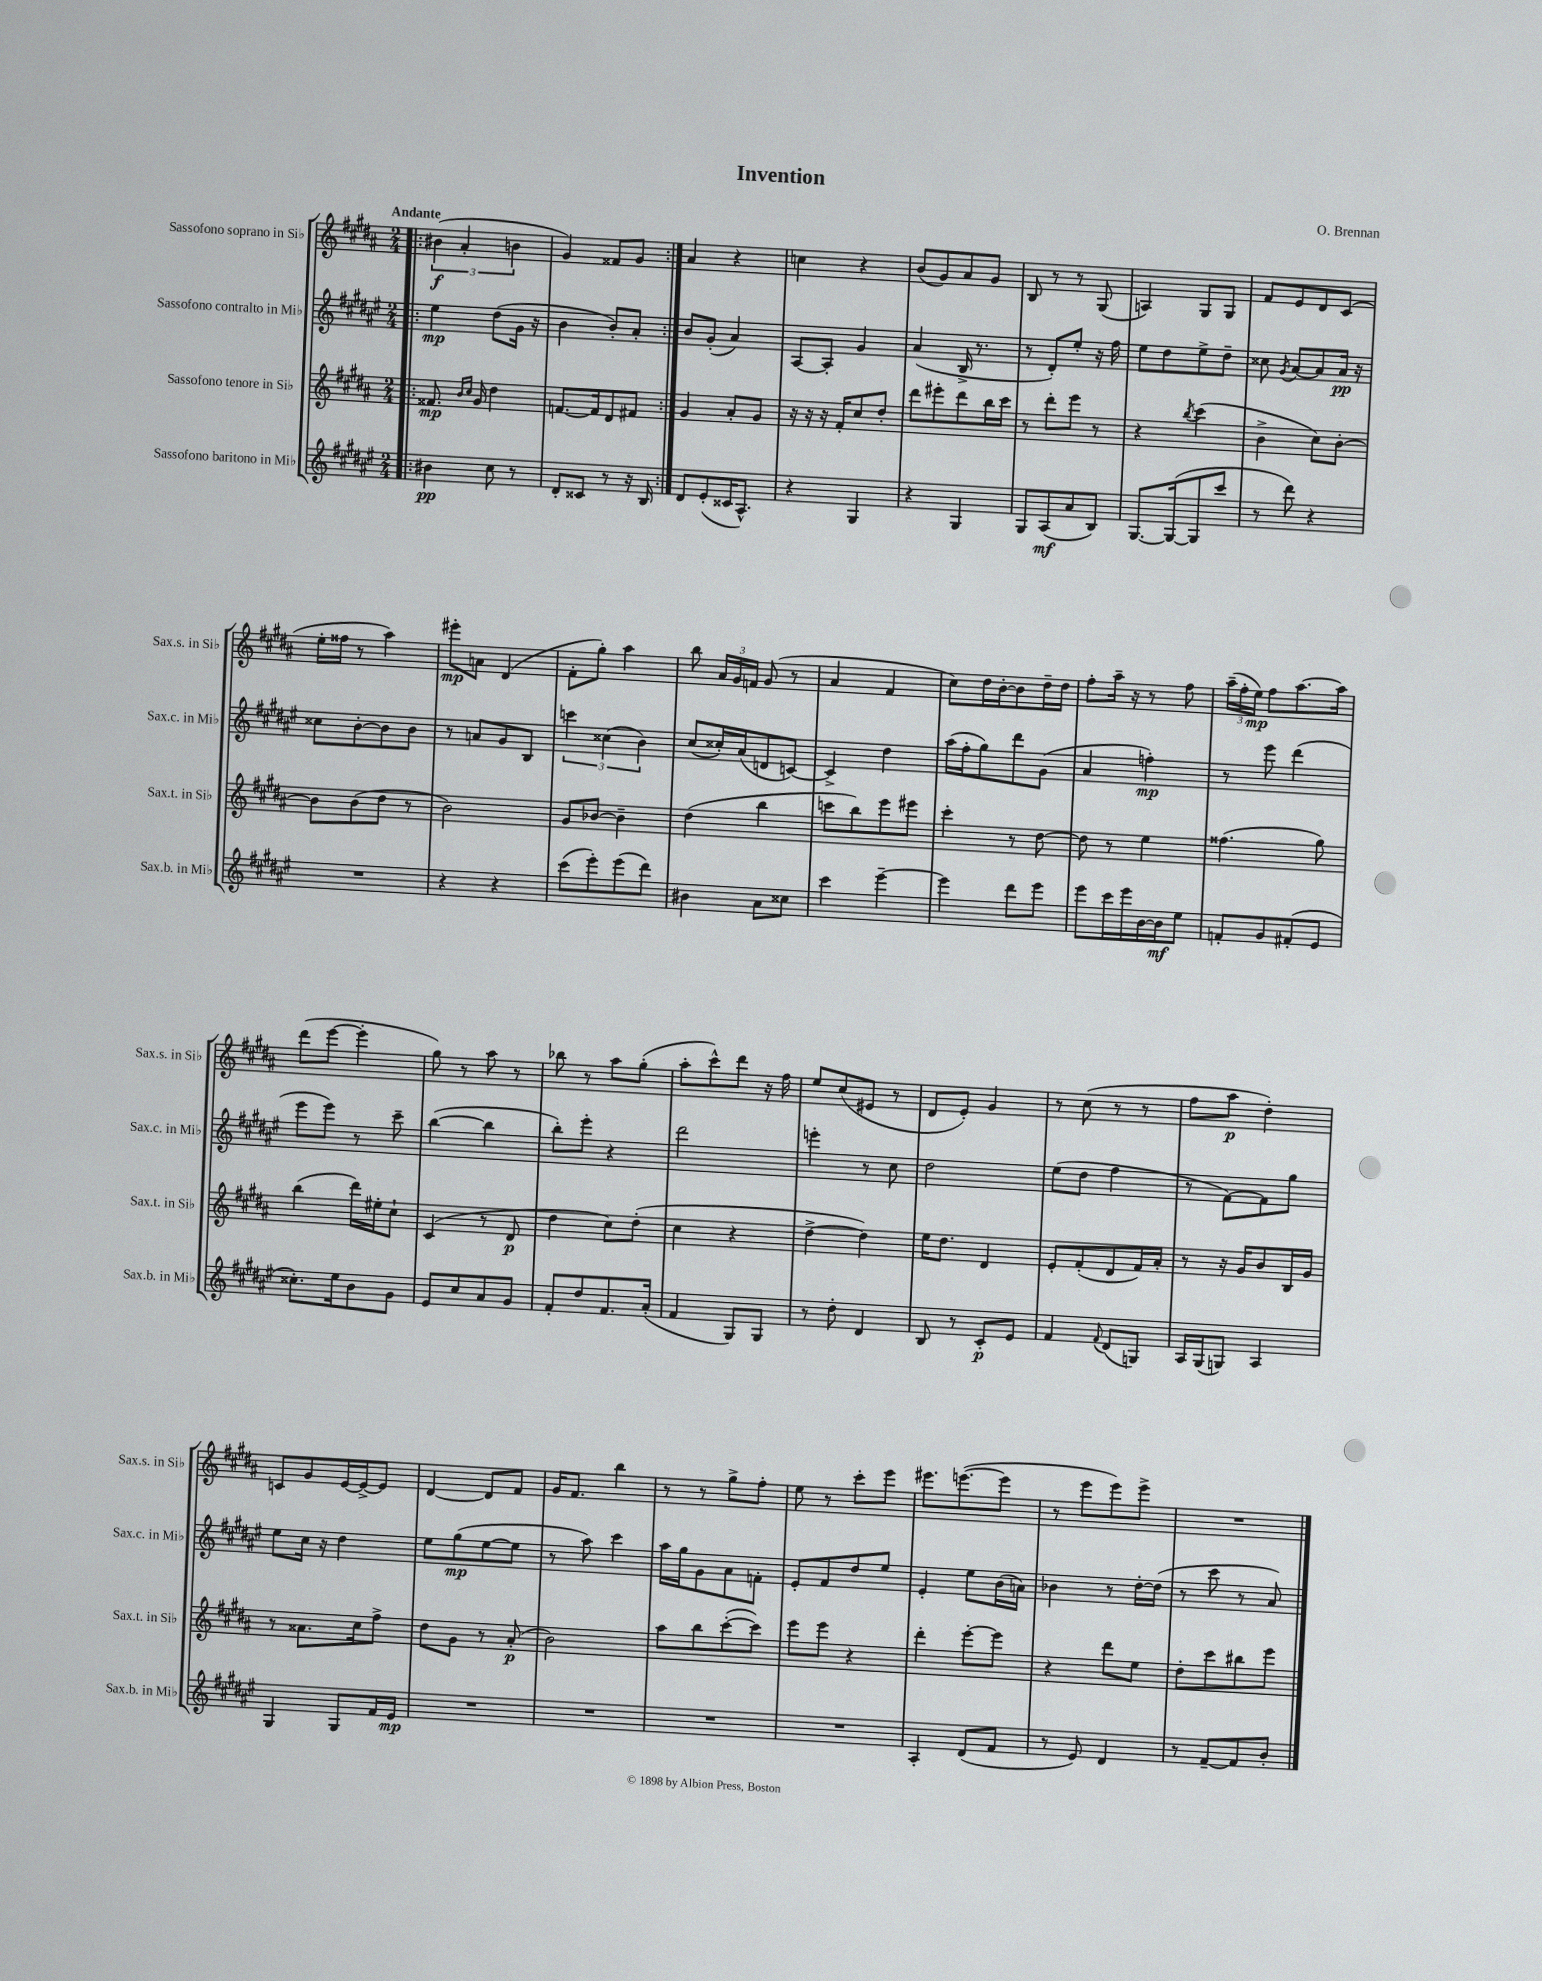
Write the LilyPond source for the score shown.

\header { title = "Invention" composer = "O. Brennan" }
<<
\new StaffGroup <<
\new Staff = "s0" \with { instrumentName = "Sassofono soprano in Sib" shortInstrumentName = "Sax.s. in Sib" } {
    \clef treble \key b \major \numericTimeSignature \time 2/4 \tempo "Andante"
    \autoBeamOff \repeat volta 2 { \bar ".|:" \tuplet 3/2 { bis'4\f( ais'4-. b'4 } |
    gis'4) fisis'8[ gis'8] | }
    ais'4 r4 |
    c''4 r4 |
    b'8[( gis'8) ais'8 gis'8] |
    b8 r8 r8 gis8( |
    a4) gis8[ gis8] |
    fis'8[ e'8 dis'8 cis'8]( |
    e''16[-. fisis''16] r8 ais''4) |
    eis'''8[-.\mp a'8] dis'4( |
    fis'8[-. gis''8]-.) ais''4 |
    b''8 \tuplet 3/2 { ais'16[ gis'16 f'16] } gis'8( r8 |
    ais'4 fis'4 |
    cis''8[) dis''16 b'16~-. b'8 dis''16-- dis''16] |
    fis''8[-. ais''16]-- r16 r8 fis''8 |
    \tuplet 3/2 { ais''16[--( fis''16-. e''16]\mp) } fis''8[ ais''8.~ ais''16] |
    dis'''8[( e'''8]~ e'''4-. |
    gis''8) r8 ais''8 r8 |
    bes''8 r8 ais''8[ gis''8]-.( |
    ais''8[-. cis'''8-^) dis'''8] r16 fis''16 |
    e''8[ cis''8( eis'8] r8 |
    dis'8[ e'8]-.) gis'4 |
    r8 cis''8( r8 r8 |
    fis''8[ ais''8]\p dis''4-.) |
    c'8[ gis'8 e'16~ e'16~-> e'8] |
    dis'4~ dis'8[ fis'8] |
    gis'16[ fis'8.] b''4 |
    r8 r8 gis''8[-> fis''8]-. |
    e''8 r8 cis'''8[-. e'''8] |
    eis'''8.[ e'''8.~( e'''8] |
    r8 e'''8[ e'''8) e'''8]-> |
    R2 \bar "|." |
}
\new Staff = "s1" \with { instrumentName = "Sassofono contralto in Mib" shortInstrumentName = "Sax.c. in Mib" } {
    \clef treble \key fis \major \numericTimeSignature \time 2/4
    \autoBeamOff \repeat volta 2 { \bar ".|:" eis''4\mp dis''8[( gis'16] r16 |
    b'4 b'8[-.) ais'8]-. | }
    b'8[ gis'8]-.( ais'4) |
    ais8[~ ais8]-. gis'4 |
    ais'4( b16-> r8. |
    r8 dis'8[-.) eis''8]-. r16 fis''16 |
    eis''8[ dis''8 eis''8-> dis''8]-- |
    cisis''8 \acciaccatura { gis'8 } ais'8[~ ais'8 ais'16]\pp r16 |
    cisis''8[ b'8~-. b'8 b'8] |
    r8 a'8[ gis'8 b8] |
    \tuplet 3/2 { c'''4 cisis''4( b'4) } |
    cis''8[( cisis''16-.) ais'16( d'8 c'8]~) |
    c'4-> dis''4 |
    ais''16[( fis''16-. gis''8) dis'''8 gis'8]( |
    ais'4 f''4-.\mp) |
    r8 eis'''8 dis'''4( |
    eis'''8[ eis'''8]) r8 cis'''8-- |
    b''4~( b''4 |
    b''8[-.) eis'''8]-. r4 |
    dis'''2 |
    e'''4-. r8 cis''8 |
    dis''2 |
    eis''8[( dis''8] fis''4 |
    r8 fis'8[~) fis'8 gis''8] |
    eis''8[ cis''16] r16 dis''4 |
    eis''8[ gis''8\mp( eis''8~ eis''8] |
    r8 ais''8) cis'''4 |
    ais''16[ gis''16 gis'8 ais'8 f'8]-. |
    eis'8[-. fis'8 dis''8 eis''8] |
    eis'4-. eis''8[ b'16( a'16]) |
    bes'4 r8 dis''16[~-. dis''16]( |
    r8 cis'''8 r8 ais'8) \bar "|." |
}
\new Staff = "s2" \with { instrumentName = "Sassofono tenore in Sib" shortInstrumentName = "Sax.t. in Sib" } {
    \clef treble \key b \major \numericTimeSignature \time 2/4
    \autoBeamOff \repeat volta 2 { \bar ".|:" fisis'8.\mp \grace { b'16[ cis''16] } gis'16 dis''4 |
    f'8.[~ f'16 dis'8 fis'8] | }
    gis'4 ais'8[-. gis'8] |
    r16 r16 r16 fis'16[-. cis''8 dis''8]-. |
    dis'''8[ eis'''8-. dis'''8 b''16 cis'''16] |
    r8 dis'''8[-. e'''8] r8 |
    r4 \acciaccatura { b''8 } cis'''4( |
    b'4-> cis''8[) b'8]~-. |
    b'8[ b'8( dis''8] r8 |
    b'2) |
    gis'8[ bes'8]~ bes'4-- |
    dis''4( b''4 |
    c'''8[ b''8) e'''8 eis'''8] |
    cis'''4-. r8 dis''8~ |
    dis''8 r8 e''4 |
    fisis''4.( gis''8) |
    b''4( dis'''16[) eis''16-. cis''8]-! |
    cis'4( r8 dis'8\p |
    dis''4 cis''8[) dis''8]-.( |
    cis''4 r4 |
    dis''4~-> dis''4) |
    e''16[ dis''8.] dis'4 |
    e'8[-. fis'8-.( dis'8 fis'16) ais'16]-. |
    r8 r16 gis'16[ b'8 b16 gis'16] |
    r8 aisis'8.[ cis''16 fis''8]-> |
    dis''8[ gis'8] r8 ais'8-.\p( |
    b'2) |
    ais''8[ b''8 cis'''8~-.( cis'''8]) |
    e'''8[ e'''8] r4 |
    dis'''4-. e'''8[~-. e'''8] |
    r4 dis'''8[ e''8] |
    dis''8[-. cis'''8 bis''8 e'''8] \bar "|." |
}
\new Staff = "s3" \with { instrumentName = "Sassofono baritono in Mib" shortInstrumentName = "Sax.b. in Mib" } {
    \clef treble \key fis \major \numericTimeSignature \time 2/4
    \autoBeamOff \repeat volta 2 { \bar ".|:" bis'4\pp cis''8 r8 |
    dis'8[-. cisis'8] r8 r16 b16 | }
    dis'8[ eis'8-.( cisis'16 ais8.]-^) |
    r4 gis4 |
    r4 gis4 |
    gis8[ ais8\mf( ais'8 b8]) |
    gis8.[~ gis16~( gis8 cis'''8] |
    r8 dis'''8) r4 |
    R2 |
    r4 r4 |
    cis'''8[( eis'''8-.) eis'''8( dis'''8]) |
    bis'4 ais'8[ cisis''8] |
    cis'''4 eis'''4~-- |
    eis'''4 dis'''8[ eis'''8] |
    eis'''8[ cis'''16 eis'''16 b'16~ b'16\mf eis''8] |
    f'8[-. gis'8 fis'8-.( eis'8] |
    cisis''8.[-.) eis''16 b'8 gis'8] |
    eis'8[ cis''8 ais'8 gis'8] |
    fis'8[-. dis''8 fis'8. ais'16]-.( |
    fis'4 gis8[) gis8] |
    r8 dis''8-. dis'4 |
    b8 r8 cis'8[-.\p eis'8] |
    fis'4 \appoggiatura { fis'8 } dis'8[( g8]) |
    ais16[ gis16( g8]) ais4 |
    gis4 gis8[ fis'16 eis'16]\mp |
    R2 |
    R2 |
    R2 |
    R2 |
    ais4-. dis'8[( fis'8] |
    r8 eis'8) dis'4 |
    r8 fis'8[~-- fis'8 b'8]-. \bar "|." |
}
>>
>>
\layout { \context { \Score \remove "Bar_number_engraver" } }
